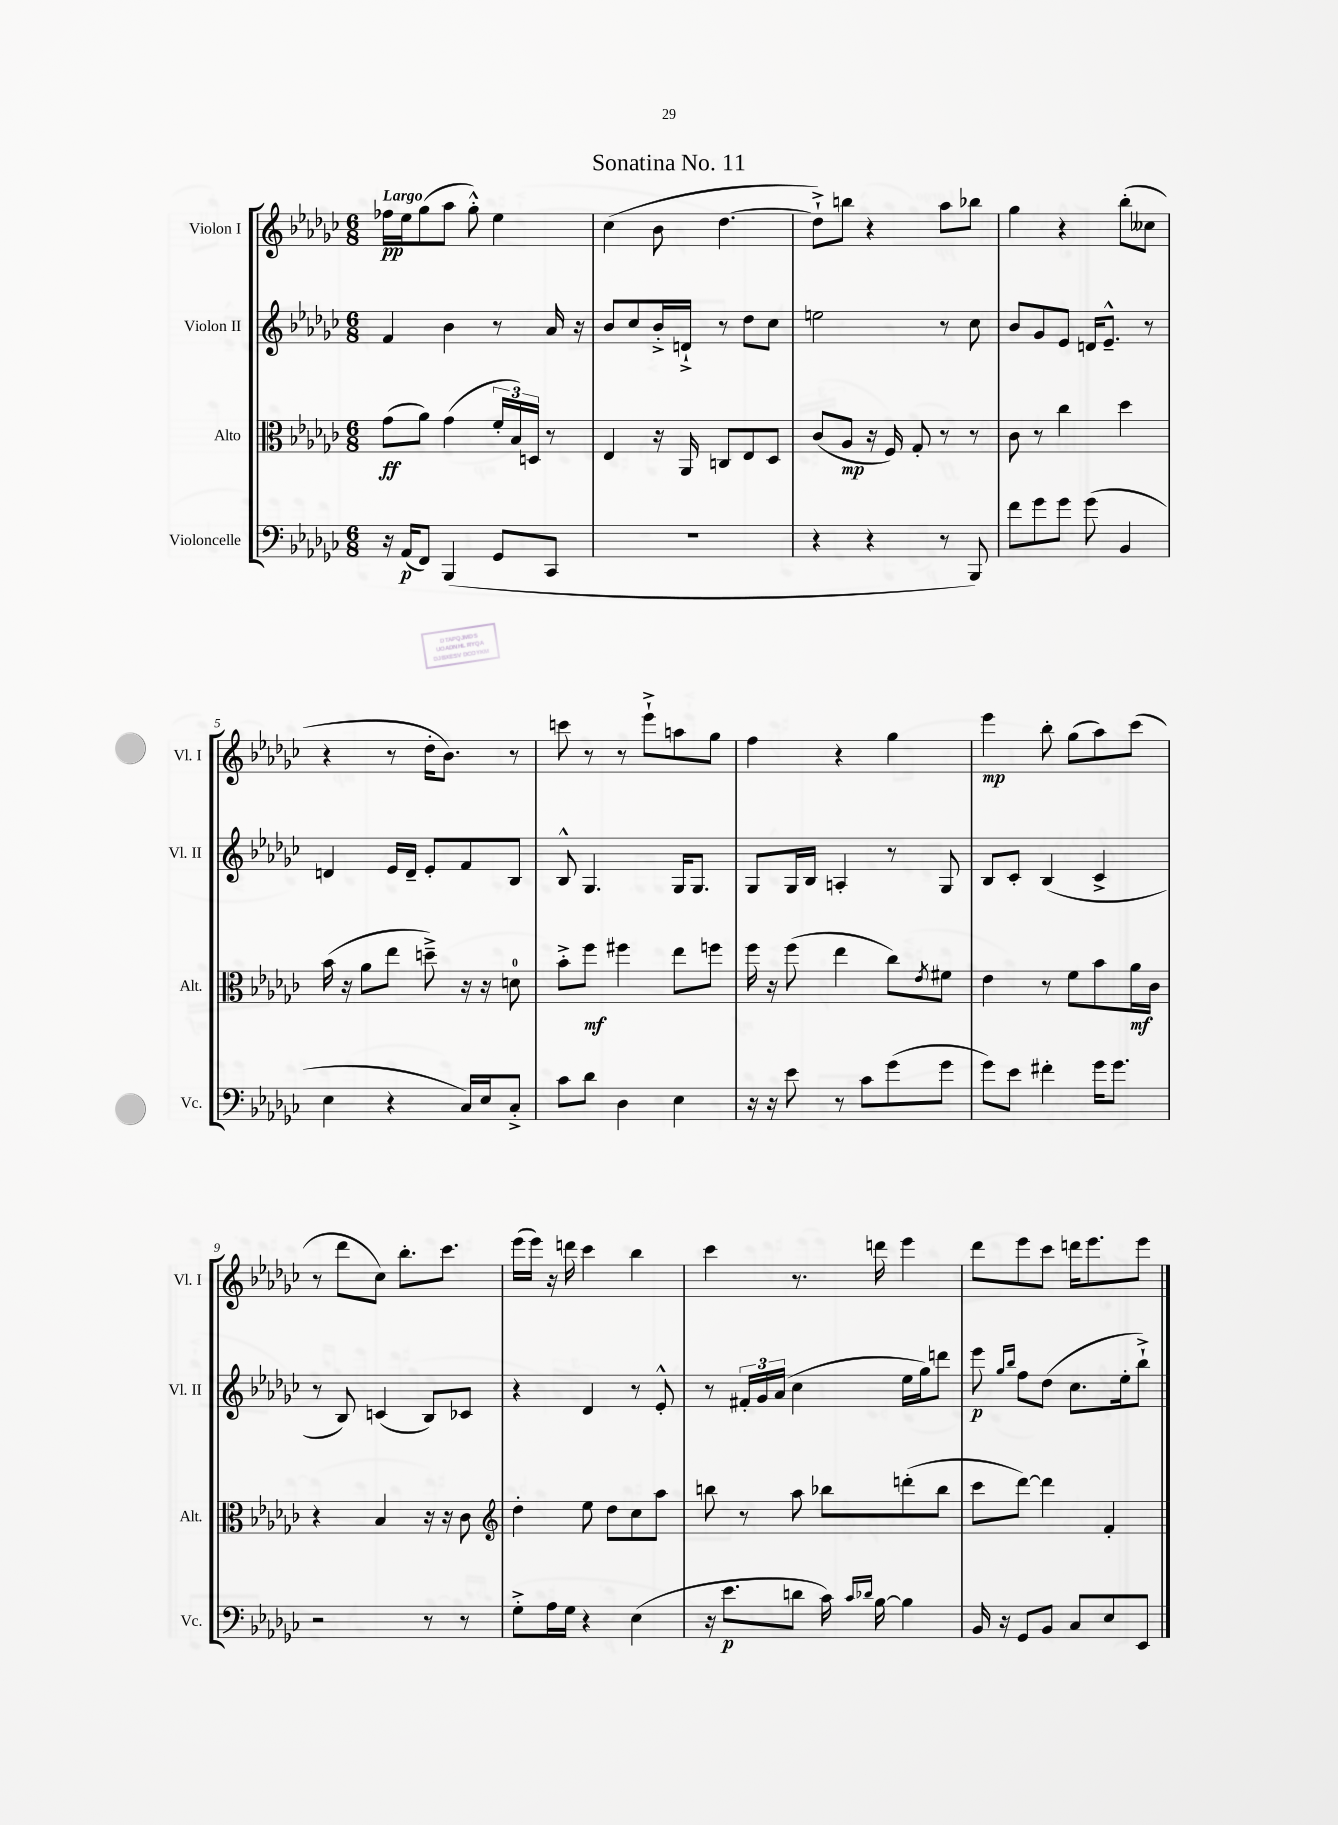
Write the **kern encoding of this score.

**kern	**kern	**kern	**kern
*staff4	*staff3	*staff2	*staff1
*clefF4	*clefC3	*clefG2	*clefG2
*k[b-e-a-d-g-c-]	*k[b-e-a-d-g-c-]	*k[b-e-a-d-g-c-]	*k[b-e-a-d-g-c-]
*M6/8	*M6/8	*M6/8	*M6/8
16r	(8g-\L	4f/	16ff-\LL
(16AA-/LK	.	.	16ee-\J
8FF/J)	8a-\J)	.	(8gg-\
(4BBB-/	(4g-\	4b-\	8aa-\J
.	.	.	8gg-'^^\)
8GG-/L	24f'/LL	8r	4ee-\
.	24B-/)	.	.
.	24D/JJ	.	.
8CC-/J	8r	16a-/	.
.	.	16r	.
=	=	=	=
2.r	4E-/	8b-/L	(4cc-\
.	.	8cc-/	.
.	16r	16b-'^/L	8b-\
.	16AA-/	16d`^/JJ	.
.	8C/L	8r	[4.dd-\
.	8E-/	8dd-\L	.
.	8D-/J	8cc-\J	.
=	=	=	=
4r	(8c-/L	2ee\	8dd-`^\]L)
.	8A-/J	.	8bb\J
4r	16r	.	4r
.	16F/)	.	.
.	8G-'/	.	.
8r	8r	8r	8aa-\L
8BBB-/)	8r	8cc-\	8bb-\J
=	=	=	=
8f\L	8c-\	8b-/L	4gg-\
8g-\	8r	8g-/	.
8g-\J	4cc-\	8e-/J	4r
(8g-\	.	16d/LK	.
.	.	8.e-~^^/J	.
4BB-/	4dd-\	.	(8bb-'\L
.	.	8r	8cc--\J
=	=	=	=
4E-\	(16b-\	4d/	4r
.	16r	.	.
.	8a-\L	.	.
4r	8ee-\J	16e-/LL	8r
.	.	16d~/JJ	.
.	8dd~^\)	8e-'/L	16dd-'\LK
.	.	.	8.b-\J)
16C-/LL)	16r	8f/	.
16E-/J	16r	.	.
8C-'^/J	8d\	8B-/J	8r
=	=	=	=
8c-\L	8b-'^\L	8B-^^/	8ccc\
8d-\J	8ff\J	4.G-/	8r
4D-\	4ff#\	.	8r
.	.	.	8eee-`^\L
4E-\	8ee-\L	16G-/LK	8aa\
.	.	8.G-/J	.
.	8ff\J	.	8gg-\J
=	=	=	=
16r	16ff\	8G-/L	4ff\
16r	16r	.	.
8e-\	(8ff\	16G-/L	.
.	.	16B-/JJ	.
8r	4ee-\	4A'/	4r
8c-\L	.	.	.
(8g-\	8cc-\L)	8r	4gg-\
.	8qe-/	.	.
8g-\J	8f#\J	8G-/	.
=	=	=	=
8g-\L)	4e-\	8B-/L	4eee-\
8e-\J	.	8c-'/J	.
4f#'\	8r	(4B-/	8bb-'\
.	8f\L	.	(8gg-\L
16g-\LK	8b-\	4c-^/	8aa-\)
8.g-\J	.	.	.
.	16a-\L	.	(8ccc-\J
.	16c-\JJ	.	.
=	=	=	=
2r	4r	8r	8r
.	.	8B-/)	8ddd-\L
.	4B-/	(4c/	8cc-\J)
.	.	.	8.bb-'\L
8r	16r	8B-/L)	.
.	16r	.	8.ccc-\J
8r	8c-\	8c-/J	.
=	=	=	=
*	*clefG2	*	*
8G-'^\L	4dd-'\	4r	(16eee-\LL
.	.	.	16eee-\JJ)
16A-\L	.	.	16r
16G-\JJ	.	.	16ddd\
4r	8ee-\	4d-/	4ccc-\
.	8dd-\L	.	.
(4E-\	8cc-\	8r	4bb-\
.	8aa-\J	8e-'^^/	.
=	=	=	=
16r	8bb\	8r	4ccc-\
8.e-\L	.	.	.
.	8r	24f#'/LL	.
.	.	24g-/	.
.	.	(24a-/JJ	.
8d\J	8aa-\	4cc-\	8.r
16c-\)	8bb-\L	.	.
16qqc-/LL	.	.	.
16qqd-/JJ	.	.	.
[16B-\	.	.	16ddd\
4B-\]	(8ddd'\	16ee-\LL	4eee-\
.	.	16gg-\J)	.
.	8bb-\J	8ddd\J	.
=	=	=	=
16BB-/	8ccc-\L	8eee-\	8ddd-\L
16r	.	.	.
.	.	16qqgg-/LL	.
.	.	16qqbb-/JJ	.
8GG-/L	[8ddd-\J)	8ff\L	8eee-\
8BB-/J	4ddd-\]	(8dd-\J	8ccc-\J
8C-/L	.	8.cc-\L	16ddd\LK
.	.	.	8.eee-\
8E-/	4f'/	.	.
.	.	16ee-'\k	.
8EE-/J	.	8bb-`^\J)	8eee-\J
==	==	==	==
*-	*-	*-	*-
